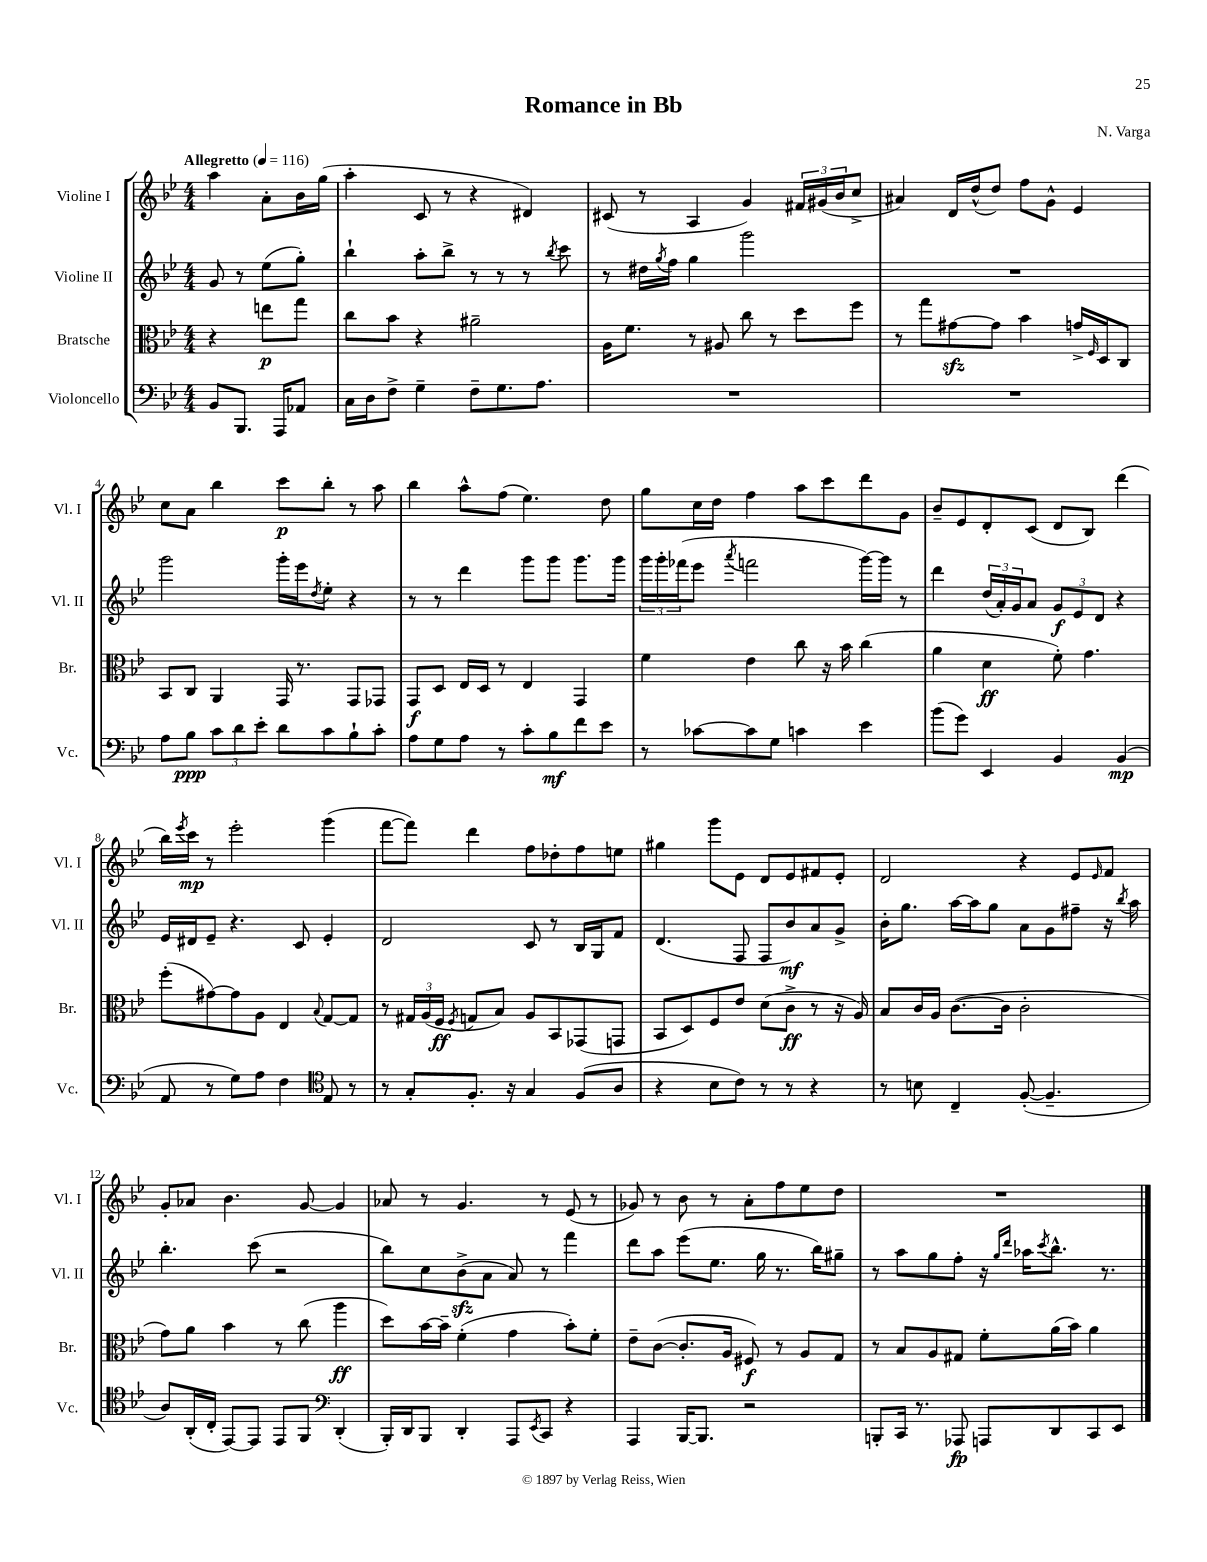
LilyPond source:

\header { title = "Romance in Bb" composer = "N. Varga" }
<<
\new StaffGroup <<
\new Staff = "s0" \with { instrumentName = "Violine I" shortInstrumentName = "Vl. I" } {
    \clef treble \key bes \major \numericTimeSignature \time 4/4 \partial 2 \tempo "Allegretto" 4 = 116
    a''4 a'8-. bes'16 g''16( |
    a''4-. c'8 r8 r4 dis'4) |
    cis'8( r8 a4 g'4) \tuplet 3/2 { fis'16 gis'16( bes'16 } c''8-> |
    ais'4) d'16 d''16-^( d''8) f''8 g'8-^ ees'4 |
    c''8 a'8 bes''4 c'''8\p bes''8-. r8 a''8 |
    bes''4 a''8-^ f''8( ees''4.) d''8 |
    g''8 c''16 d''16 f''4 a''8 c'''8 d'''8 g'8 |
    bes'8-- ees'8 d'8-. c'8( d'8 bes8) d'''4( |
    bes''16) \acciaccatura { ees'''8 } c'''16\mp r8 ees'''2-. g'''4( |
    f'''8~ f'''8) d'''4 f''8 des''8-. f''8 e''8 |
    gis''4 g'''8 ees'8 d'8 ees'8 fis'8 ees'8-. |
    d'2 r4 ees'8 \grace { ees'16 } f'8 |
    g'8-. aes'8 bes'4. g'8~ g'4 |
    aes'8 r8 g'4. r8 ees'8( r8 |
    ges'8) r8 bes'8 r8 a'8-. f''8 ees''8 d''8 |
    R1 \bar "|." |
}
\new Staff = "s1" \with { instrumentName = "Violine II" shortInstrumentName = "Vl. II" } {
    \clef treble \key bes \major \numericTimeSignature \time 4/4 \partial 2
    g'8 r8 ees''8( g''8-.) |
    bes''4-! a''8-. bes''8-> r8 r8 r8 \acciaccatura { bes''8 } c'''8 |
    r8 dis''16 \acciaccatura { g''8 } f''16 g''4 g'''2 |
    R1 |
    g'''2 g'''16-. ees'''16 \acciaccatura { d''8 } ees''8-. r4 |
    r8 r8 d'''4 g'''8 g'''8 g'''8. g'''16 |
    \tuplet 3/2 { g'''16 g'''16-. fes'''16( } ees'''8 \acciaccatura { a'''8 } f'''2 g'''16~) g'''16 r8 |
    d'''4 \tuplet 3/2 { d''16( a'16-.) g'16 } a'8 \tuplet 3/2 { g'8\f ees'8 d'8 } r4 |
    ees'16 dis'16 ees'8-- r4. c'8 ees'4-. |
    d'2 c'8 r8 bes16 g16 f'8 |
    d'4.( f8 f8 bes'8\mf) a'8 g'8-> |
    bes'16-. g''8. a''16~ a''16 g''8 a'8 g'8 fis''8-- r16 \acciaccatura { bes''8 } a''16 |
    bes''4.-. c'''8( r2 |
    bes''8) c''8 bes'8->\sfz( a'8 a'8) r8 f'''4 |
    d'''8 a''8 ees'''8( ees''8. g''16 r8. bes''16) gis''8-- |
    r8 a''8 g''8 f''8-. r16 \grace { g''16 d'''16 } aes''16 \acciaccatura { c'''8 } bes''8.-^ r8. \bar "|." |
}
\new Staff = "s2" \with { instrumentName = "Bratsche" shortInstrumentName = "Br." } {
    \clef alto \key bes \major \numericTimeSignature \time 4/4 \partial 2
    r4 e''8\p g''8 |
    c''8 bes'8 r4 ais'2-- |
    a16 f'8. r8 ais8 c''8 r8 d''8 f''8 |
    r8 g''8 gis'8~\sfz gis'8 bes'4 g'16-> \grace { f16 } d16 c8 |
    bes,8 c8 a,4 g,16 r8. g,8 ges,8 |
    g,8\f d8 ees16 d16 r8 ees4 g,4 |
    f'4 ees'4 c''8 r16 bes'16 c''4( |
    a'4 d'4\ff f'8-.) g'4. |
    f''8-.( gis'8~) gis'8 a8 ees4 \appoggiatura { bes8 } g8~ g8 |
    r8 \tuplet 3/2 { gis16 a16( f16\ff } \acciaccatura { f8 } g8 bes8) a8 bes,8 ges,8( g,8 |
    bes,8 d8) f8 ees'8 d'8( c'8->\ff r8 r16 a16) |
    bes8 c'16 a16 c'8.~( c'16 c'2-. |
    g'8) a'8 bes'4 r8 c''8( a''4\ff |
    d''8) bes'16~ bes'16-- f'4-.( g'4 bes'8-.) f'8-. |
    ees'8-- c'8~( c'8.-. a16 fis8\f) r8 a8 g8 |
    r8 bes8 a8 gis8 f'8-. a'16( bes'16) a'4 \bar "|." |
}
\new Staff = "s3" \with { instrumentName = "Violoncello" shortInstrumentName = "Vc." } {
    \clef bass \key bes \major \numericTimeSignature \time 4/4 \partial 2
    bes,8 bes,,8. a,,16 aes,8 |
    c16 d16 f8-> g4-- f8-- g8. a8. |
    R1 |
    R1 |
    a8 bes8\ppp \tuplet 3/2 { c'8 d'8 ees'8-. } d'8 c'8 bes8-! c'8-. |
    a8 g8 a8 r8 c'8-. bes8\mf f'8 ees'8 |
    r8 ces'8~ ces'8 g8 c'4 ees'4 |
    bes'8( g'8) ees,4 bes,4 bes,4\mp( |
    a,8 r8 g8) a8 f4 \clef tenor ees8 r8 |
    r8 g8-. f8.-. r16 g4 f8( a8 |
    r4 bes8 c'8) r8 r8 r4 |
    r8 b8 c4-- f8~-.( f4.-- |
    a8) a,16-.( c16-. ees,8~) ees,8 ees,8 f,8 \clef bass d,4-.( |
    bes,,16-.) d,16 bes,,8 d,4-. a,,8 \acciaccatura { ees,8 } c,8 r4 |
    a,,4 bes,,16~ bes,,8. r2 |
    b,,8-. c,16 r8. aes,,8\fp a,,8 d,8 c,8 ees,8 \bar "|." |
}
>>
>>
